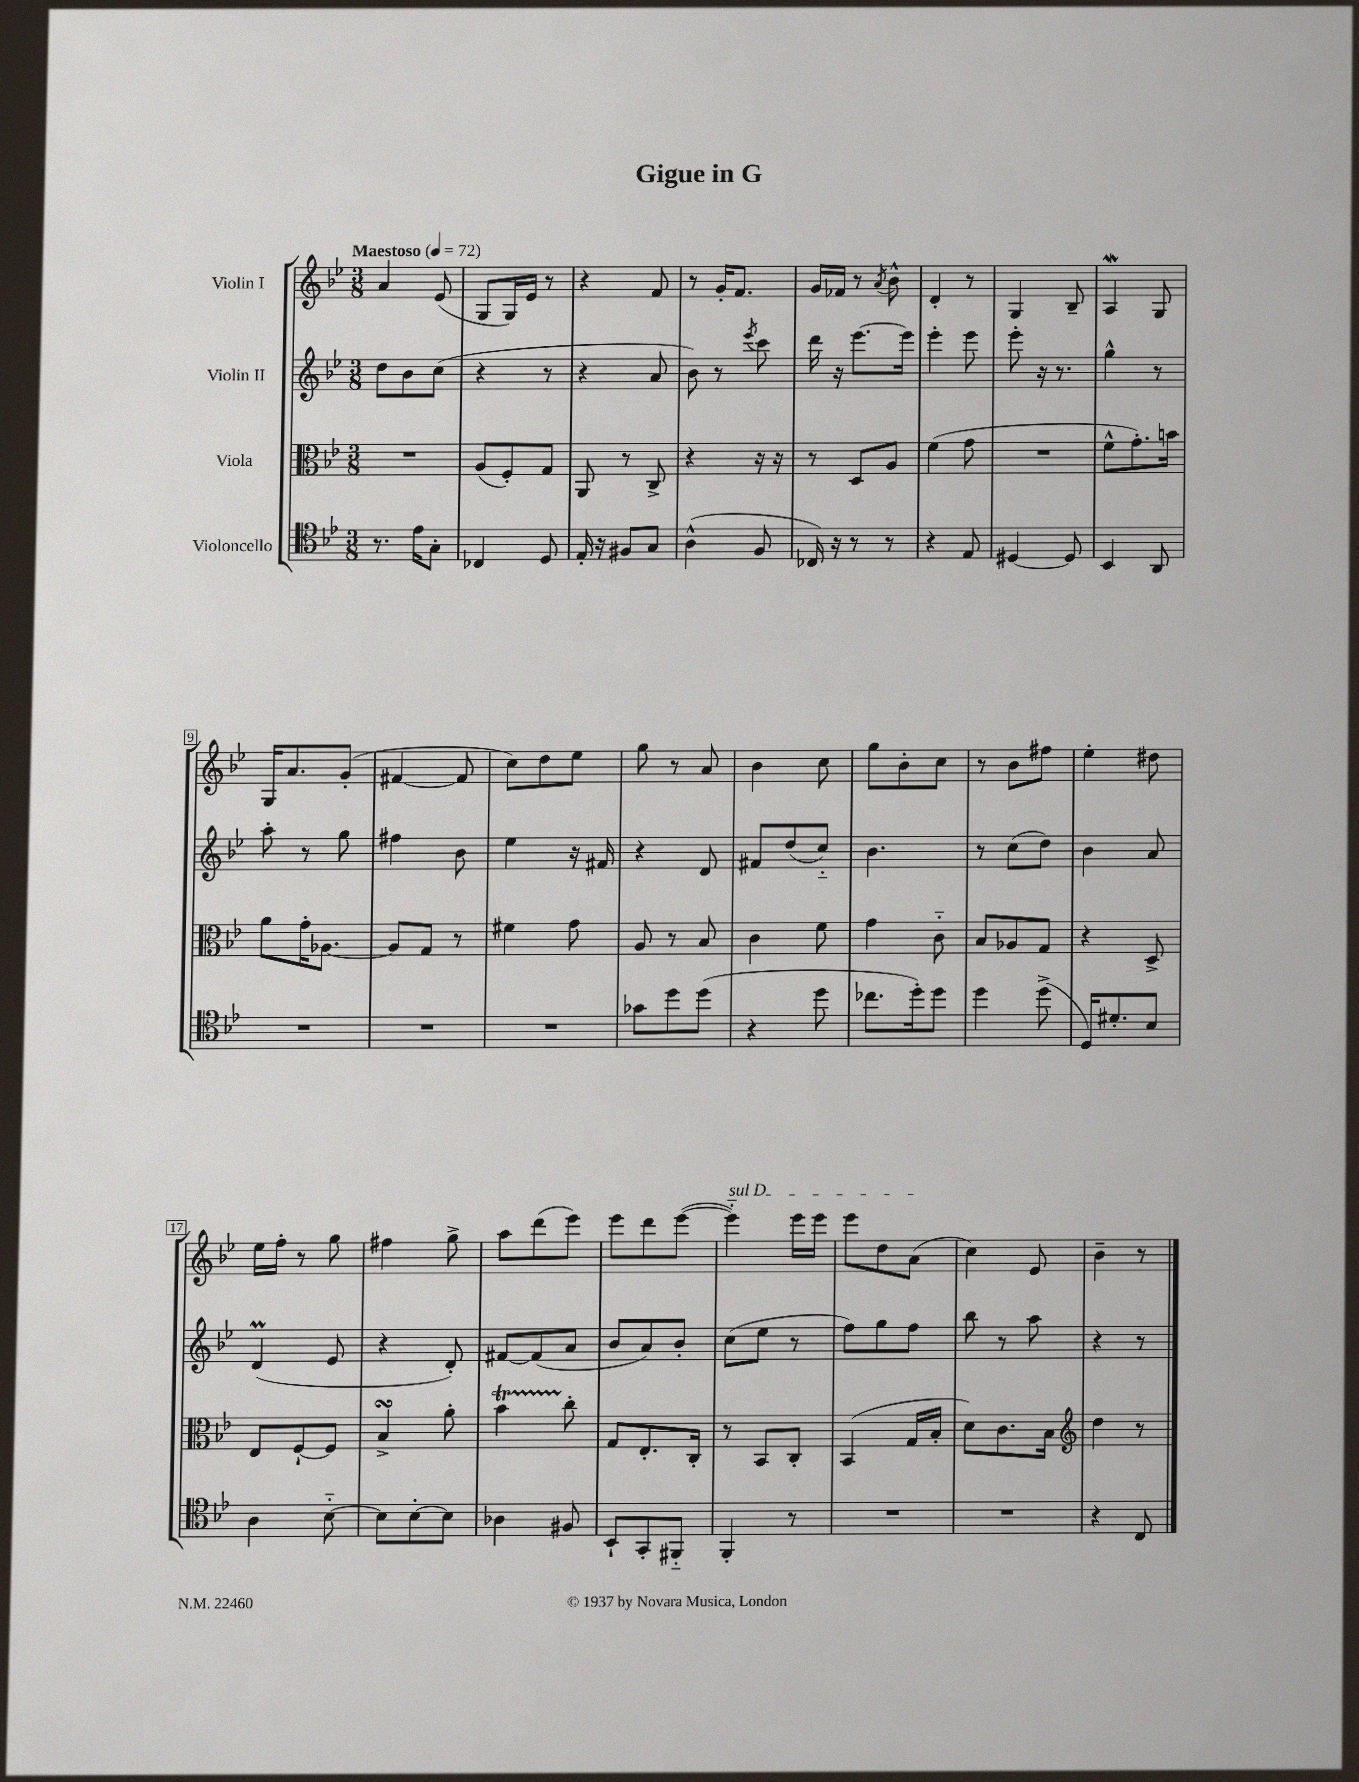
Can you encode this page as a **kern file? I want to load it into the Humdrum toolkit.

**kern	**kern	**kern	**kern
*staff4	*staff3	*staff2	*staff1
*clefC4	*clefC3	*clefG2	*clefG2
*k[b-e-]	*k[b-e-]	*k[b-e-]	*k[b-e-]
*M3/8	*M3/8	*M3/8	*M3/8
*MM72	*MM72	*MM72	*MM72
8.r	4.r	8dd	4a
.	.	8b-	.
16e-	.	.	.
8G'	.	(8cc	(8e-
=	=	=	=
4C-	(8A	4r	8G
.	8F')	.	16G)
.	.	.	16e-
8D	8G	8r	8r
=	=	=	=
16E-'	8AA	4r	4r
16r	.	.	.
8F#	8r	.	.
8G	8C^	8a	8f
=	=	=	=
(4A^^	4r	8b-)	8r
.	.	8r	16g'
.	.	.	8.f
.	.	8qeee-	.
8F	16r	8ccc	.
.	16r	.	.
=	=	=	=
16C-)	8r	16ddd	16g
16r	.	16r	16f-
8r	8D	[8.eee-	8r
.	.	.	8qa
8r	8A	.	8b-^^
.	.	16eee-]	.
=	=	=	=
4r	(4f	4eee-'	4d'
8E-	8g	8eee-	8r
=	=	=	=
[4D#	4.r	8eee-'	4G
.	.	16r	.
.	.	8.r	.
8D#]	.	.	8B-~
=	=	=	=
4BB-	8f^^	4gg^^	4A
.	8.g')	.	.
8AA	.	8r	8G
.	16b	.	.
=	=	=	=
4.r	8a	8aa'	16G
.	.	.	8.a
.	16g'	8r	.
.	[8.A-	.	.
.	.	8gg	(8g'
=	=	=	=
4.r	8A-]	4ff#	[4f#
.	8G	.	.
.	8r	8b-	8f#]
=	=	=	=
4.r	4f#	4ee-	8cc)
.	.	.	8dd
.	8g	16r	8ee-
.	.	16f#	.
=	=	=	=
8g-	8A	4r	8gg
8dd	8r	.	8r
(8dd	8B-	8d	8a
=	=	=	=
4r	4c	8f#	4b-
.	.	(8dd	.
8dd	8f	8cc'~)	8cc
=	=	=	=
8.cc-	4g	4.b-	8gg
.	.	.	8b-'
16dd')	.	.	.
8dd	8c'~	.	8cc
=	=	=	=
4dd	8B-	8r	8r
.	8A-	(8cc	8b-
(8dd^	8G	8dd)	8ff#
=	=	=	=
16D)	4r	4b-	4ee-'
8.d#'	.	.	.
8B-	8D^	8a	8dd#
=	=	=	=
4A	8E-	(4d	16ee-
.	.	.	16ff'
.	[8F`	.	8r
[8B-'~	8F]	8e-	8gg
=	=	=	=
8B-]	4B-^	4r	4ff#
[8B-'	.	.	.
8B-]	8a'	8d')	8gg^
=	=	=	=
4A-	4b-	[8f#	8aa
.	.	(8f#]	(8ddd
8F#	8cc'	8a	8eee-)
=	=	=	=
8BB-`	8G	8b-	8eee-
8GG'	8.E-'	8a)	8ddd
8FF#'~	.	8b-'	([8eee-
.	16C'	.	.
=	=	=	=
4FF'	8r	(8cc	4eee-'~])
.	8BB-	8ee-	.
8r	8C'	8r	16eee-
.	.	.	16eee-
=	=	=	=
4.r	(4BB-	8ff)	8eee-
.	.	8gg	8dd
.	16G	8ff	(8a
.	16B-'	.	.
=	=	=	=
4.r	8d)	8bb-	4cc)
.	8.c	8r	.
.	.	8aa	8e-
.	16B-	.	.
=	=	=	=
*	*clefG2	*	*
4r	4dd	4r	4b-~
8C	8r	8r	8r
==	==	==	==
*-	*-	*-	*-
